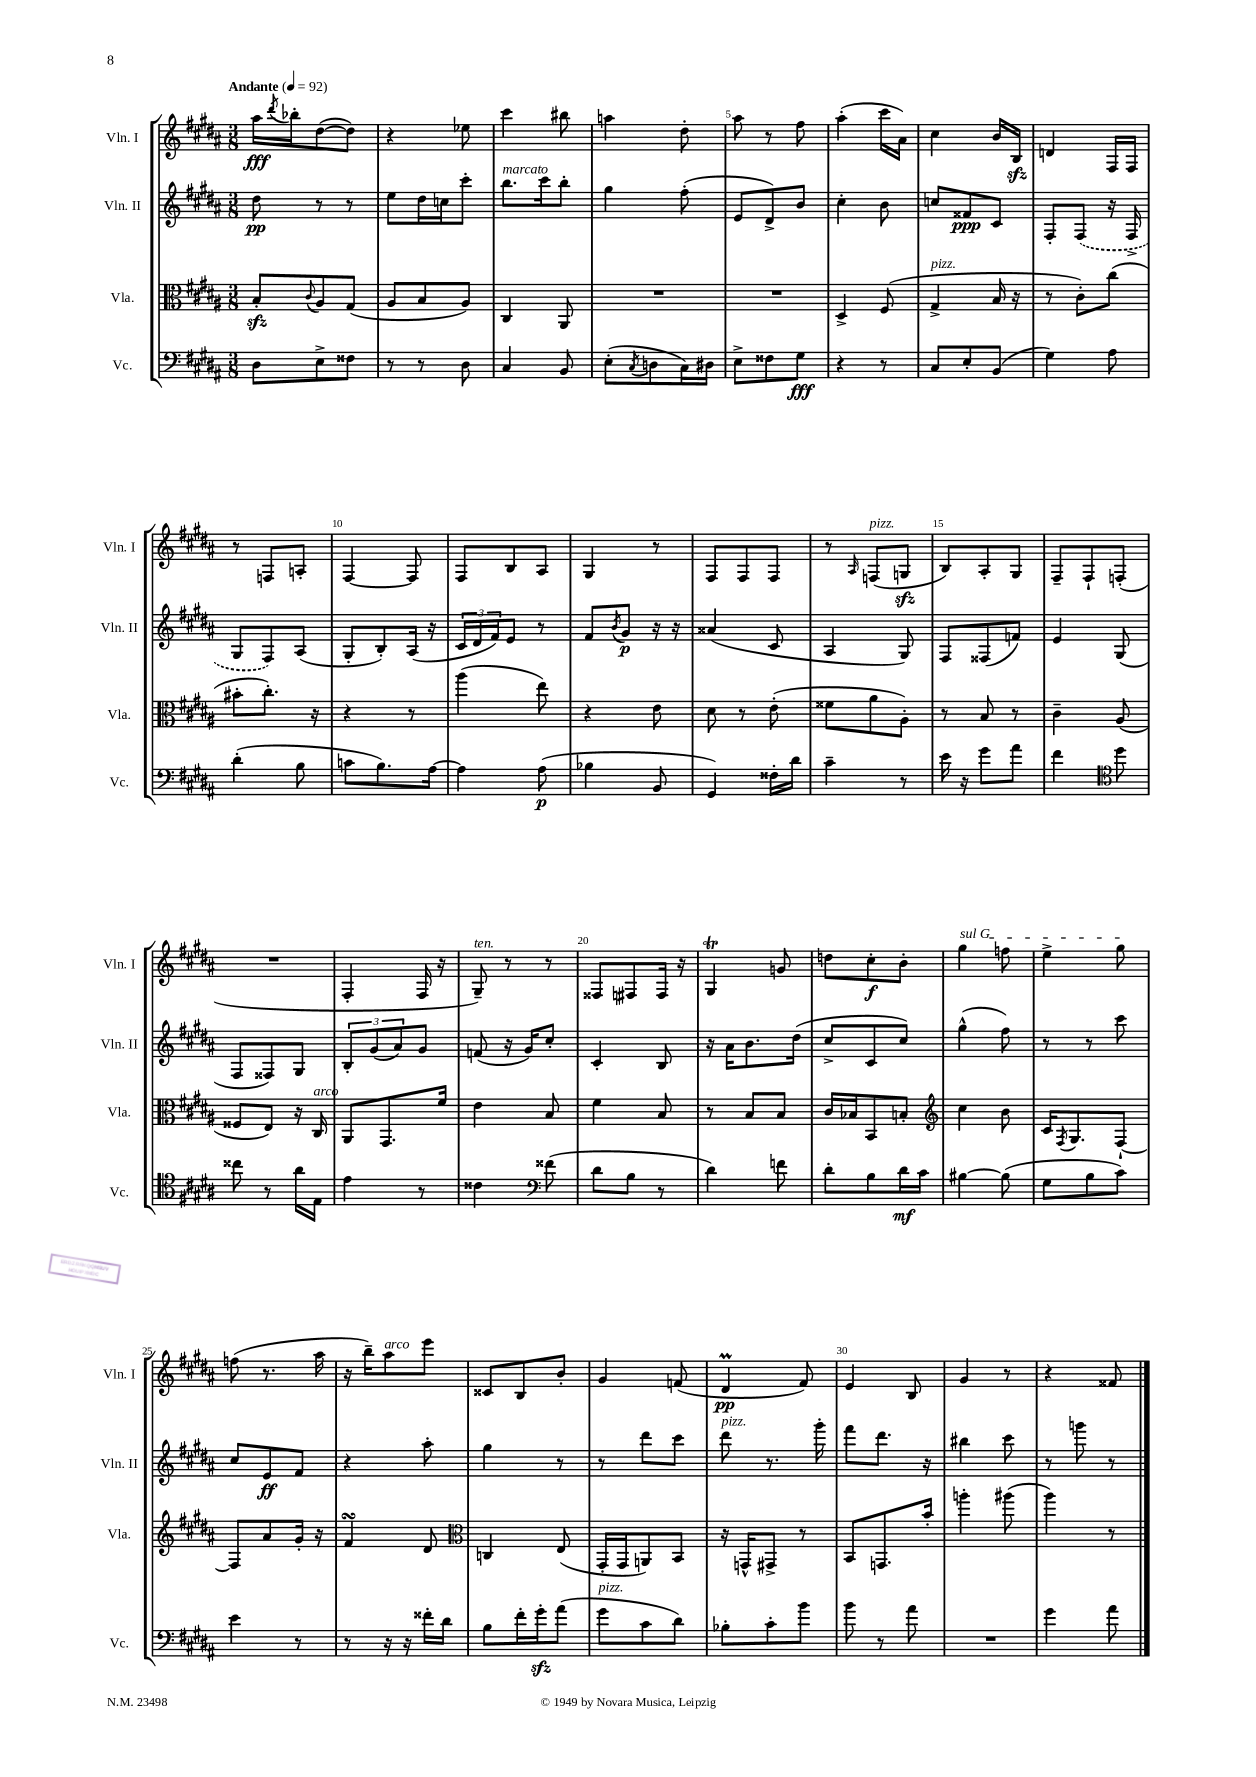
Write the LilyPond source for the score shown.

<<
\new StaffGroup <<
\new Staff = "s0" \with { instrumentName = "Vln. I" shortInstrumentName = "Vln. I" } {
    \clef treble \key b \major \numericTimeSignature \time 3/8 \tempo "Andante" 4 = 92
    ais''16\fff \acciaccatura { dis'''8 } bes''16-. dis''8~( dis''8) |
    r4 ees''8 |
    cis'''4 bis''8 |
    a''4 dis''8-. |
    ais''8 r8 fis''8 |
    ais''4-.( cis'''16 ais'16) |
    cis''4 b'16 b16\sfz |
    d'4 fis16 fis16 |
    r8 f8 a8-. |
    fis4~ fis8 |
    fis8 b8 ais8 |
    gis4 r8 |
    fis8 fis8 fis8 |
    r8 \grace { ais16 } f8^\markup { \italic "pizz." }( g8\sfz |
    b8) ais8-. gis8 |
    fis8-- fis8-! f8-.( |
    R4. |
    fis4-. fis16 r16 |
    gis8--^\markup { \italic "ten." }) r8 r8 |
    fisis8 fis8 fis16 r16 |
    gis4\trill g'8 |
    d''8 cis''8-.\f b'8-. |
    \once \override TextSpanner.bound-details.left.text = \markup { \italic "sul G" } gis''4\startTextSpan f''8 |
    e''4-> gis''8\stopTextSpan |
    f''8( r8. ais''16 |
    r16 b''16--) ais''8^\markup { \italic "arco" } e'''8 |
    cisis'8 b8 b'8-. |
    gis'4 f'8( |
    dis'4\prall\pp fis'8) |
    e'4 b8 |
    gis'4 r8 |
    r4 fisis'8 \bar "|." |
}
\new Staff = "s1" \with { instrumentName = "Vln. II" shortInstrumentName = "Vln. II" } {
    \clef treble \key b \major \numericTimeSignature \time 3/8
    dis''8\pp r8 r8 |
    e''8 dis''16 c''16 cis'''8-. |
    b''8.^\markup { \italic "marcato" } cis'''16 b''8-. |
    gis''4 fis''8-.( |
    e'8 dis'8->) b'8 |
    cis''4-. b'8 |
    c''8 fisis'8\ppp cis'8 |
    fis8-. \once \slurDashed fis8( r16 fis16-> |
    gis8 fis8) ais8( |
    gis8-. b8-.) ais16( r16 |
    \tuplet 3/2 { cis'16 dis'16 fis'16) } e'8 r8 |
    fis'8 \acciaccatura { b'8 } gis'8\p r16 r16 |
    aisis'4( cis'8 |
    ais4 gis8) |
    fis8 fisis8( f'8) |
    e'4 gis8( |
    fis8 fisis8) gis8 |
    \tuplet 3/2 { b8-. gis'8( ais'8) } gis'8 |
    f'8( r16 gis'16) cis''8-. |
    cis'4-. b8 |
    r16 ais'16 b'8. dis''16( |
    cis''8-> cis'8 cis''8) |
    gis''4-^( fis''8) |
    r8 r8 cis'''8 |
    cis''8 e'8\ff fis'8 |
    r4 ais''8-. |
    gis''4 r8 |
    r8 dis'''8 cis'''8 |
    dis'''8^\markup { \italic "pizz." } r8. gis'''16-. |
    fis'''8 dis'''8. r16 |
    bis''4 cis'''8 |
    r8 g'''8 r8 \bar "|." |
}
\new Staff = "s2" \with { instrumentName = "Vla." shortInstrumentName = "Vla." } {
    \clef alto \key b \major \numericTimeSignature \time 3/8
    b8-.\sfz \appoggiatura { cis'8 } ais8 gis8( |
    ais8 b8 ais8) |
    cis4 ais,8 |
    R4. |
    R4. |
    dis4-> fis8( |
    gis4->^\markup { \italic "pizz." } b16 r16 |
    r8 cis'8-.) cis''8( |
    bis'8-. cis''8.-.) r16 |
    r4 r8 |
    ais''4( e''8) |
    r4 e'8 |
    dis'8 r8 e'8-.( |
    fisis'8 ais'8 ais8-.) |
    r8 b8 r8 |
    cis'4-- ais8( |
    fisis8 e8) r16 cis16^\markup { \italic "arco" } |
    ais,8 gis,8. fis'16 |
    e'4 b8 |
    fis'4 b8 |
    r8 b8 b8 |
    cis'16 bes16 b,8 b8-. |
    \clef treble cis''4 b'8 |
    cis'16 \acciaccatura { fis8 } gis8. fis8~-! |
    fis8 ais'8 gis'16-. r16 |
    fis'4\turn dis'8 |
    \clef alto c4 e8( |
    gis,16-. gis,16 a,8) b,8 |
    r16 g,16-^ gis,8-> r8 |
    b,8 g,8. b'16-. |
    a''4-. ais''8( |
    ais''4) r8 \bar "|." |
}
\new Staff = "s3" \with { instrumentName = "Vc." shortInstrumentName = "Vc." } {
    \clef bass \key b \major \numericTimeSignature \time 3/8
    dis8 e8-> fisis8 |
    r8 r8 dis8 |
    cis4 b,8 |
    e8-.( \acciaccatura { cis8 } d8 cis16) dis16 |
    e8-> fisis8 gis8\fff |
    r4 r8 |
    cis8 e8-. b,8( |
    gis4) ais8 |
    dis'4-.( b8 |
    c'8 b8.) ais16~ |
    ais4 ais8\p( |
    bes4 b,8 |
    gis,4) fisis16-. dis'16 |
    cis'4-- r8 |
    e'16 r16 gis'8 ais'8 |
    fis'4 \clef tenor dis''8 |
    cisis''8 r8 ais'16 e16 |
    e'4 r8 |
    cisis'4 \clef bass fisis'8( |
    dis'8 b8 r8 |
    dis'4) f'8 |
    dis'8-. b8 dis'16\mf cis'16 |
    bis4~ bis8( |
    gis8 b8 cis'8) |
    e'4 r8 |
    r8 r16 r16 fisis'16-. dis'16 |
    b8 fis'16-. gis'16-.\sfz ais'8( |
    gis'8^\markup { \italic "pizz." } cis'8 dis'8) |
    bes8-. cis'8-. b'8 |
    b'8 r8 ais'8 |
    R4. |
    gis'4 ais'8 \bar "|." |
}
>>
>>
\layout { \context { \Score \override BarNumber.break-visibility = ##(#f #t #t) barNumberVisibility = #(every-nth-bar-number-visible 5) } }
